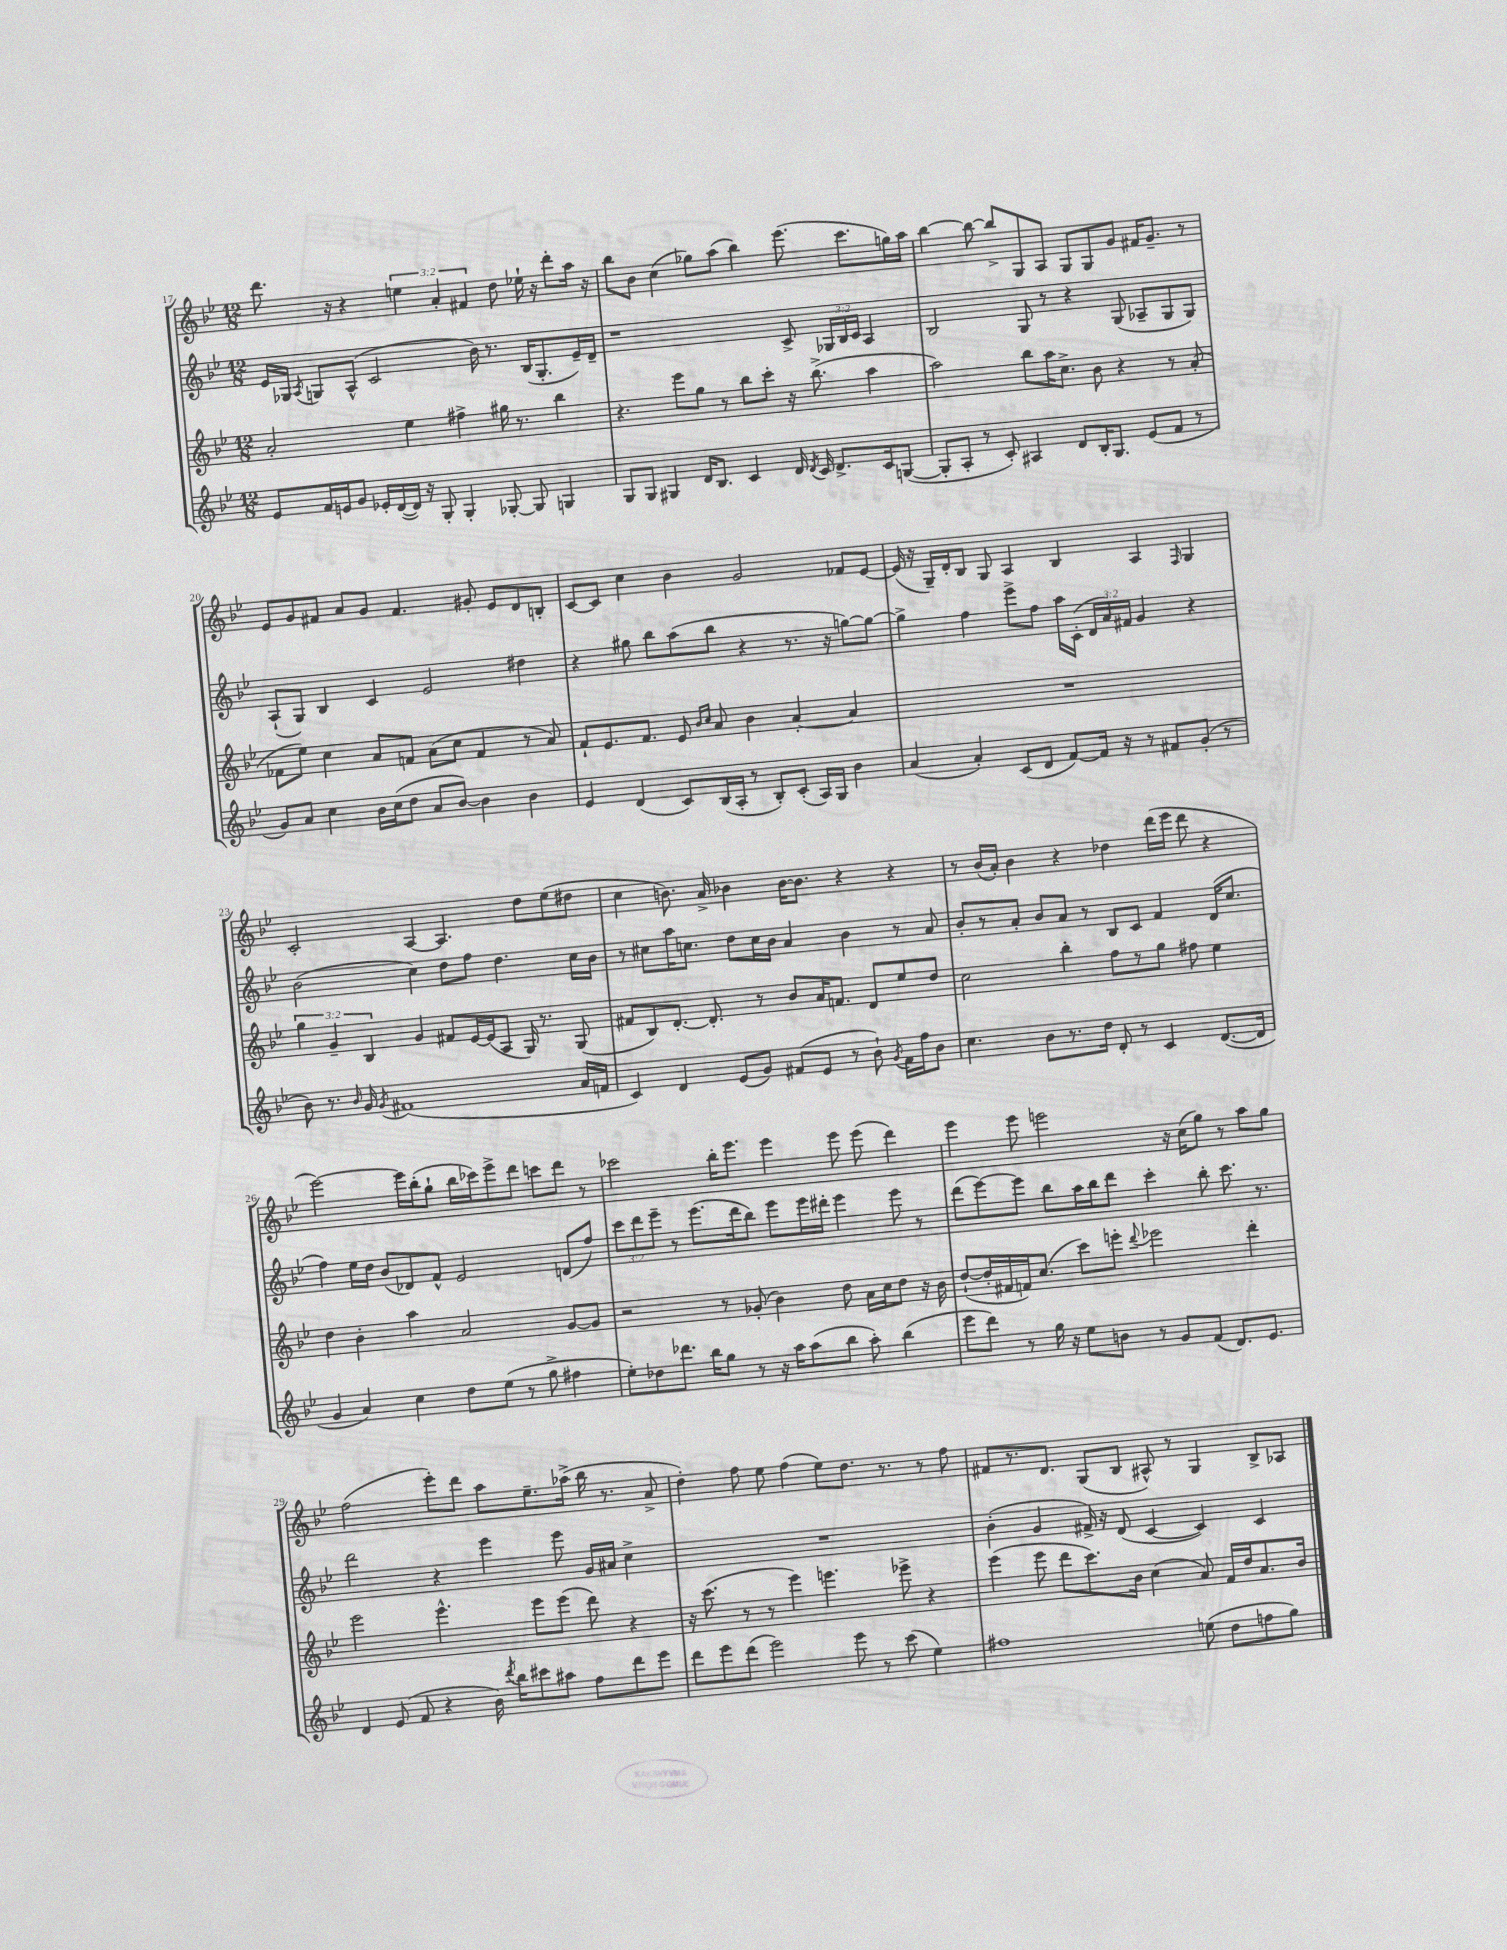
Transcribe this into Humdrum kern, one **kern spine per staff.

**kern	**kern	**kern	**kern
*part4	*part3	*part2	*part1
*staff4	*staff3	*staff2	*staff1
*clefG2	*clefG2	*clefG2	*clefG2
*k[b-e-]	*k[b-e-]	*k[b-e-]	*k[b-e-]
*M12/8	*M12/8	*M12/8	*M12/8
=17	=17	=17	=17
8e-/L	2a'/	16e-/LL	8.ddd\
.	.	16G-X/JJ	.
.	.	8qA/	.
16f/L	.	8Gn/L	.
16en/J	.	.	16r
8g/J	.	(8A^^/J	4r
16e-X'/LL	.	2c/	.
([16d/	.	.	.
16d/JJ])	4ee-\	.	6een\
16r	.	.	.
8G'/	.	.	.
.	.	.	6a'/
4G'/	4ff#X^\	.	.
.	.	.	6f#X/
.	.	16b-\)	.
.	.	8.r	.
[8G-X'/	16gg#X\	.	8dd\
.	8.r	.	.
8G-/]	.	(16B-/KL	16ee-X`\
.	.	8.G'/	16r
4Gn/	4bb-\	.	8ddd'\L
.	.	16e-~/L)	16aa\Jk
.	.	16d~/JJ	16r
=18	=18	=18	=18
8G/L	4.r	1r	8bb-\L
8G/J	.	.	8b-\J
4G#X/	.	.	(4cc\
.	8eee-\L	.	.
16d/KL	8gg\J	.	8gg-X\L)
8.B-/J	.	.	.
.	8r	.	(8aa\J
4c/	8bb-\L	.	4bb-\)
.	8ccc'\J	.	.
16d/	16r	8c^/	(8.eee-\
8qd/	.	.	.
16c/	(8.bb-^\	.	.
8.d^/L	.	24G-X/LL	.
.	.	24B-/	.
.	.	.	8.ccc\L
.	.	24c/JJ	.
.	4aa\	4A/	.
16c/k	.	.	.
([8Gn/J	.	.	16ggn\L)
.	.	.	16aa\JJ
=19	=19	=19	=19
8G'/L]	2aa\)	2B-/	[4bb-\
8A'/J	.	.	.
8r	.	.	8bb-\_
8c'/)	.	.	8bb-^/L]
4A#X/	8bb-\L	8G/	8G/
.	16aa\K	8r	8A/J
.	8.cc^\J	.	.
8d/L	.	4r	8G/L
16B-'/K	8b-\	.	8G/
8.G/J	.	.	.
.	4r	(8G/	8g/J
(8e-/L	.	8A-X~/L	16f#X/KL
.	.	.	8.g~/J
8f/J	8r	8G/	.
8r	(8a'/	8G/J)	8r
!!LO:LB:g=z
=20	=20	=20	=20
8g/L)	8f-X\L	(8A`/L	8e-/L
8a/J	8ee-\J)	8G/J)	8g/
4cc\	4cc\	4B-/	8f#X/J
.	.	.	8a/L
16b-\LL	8a/L	4c/	8g/J
(16cc\J	.	.	.
8dd\J	8fn/J	.	4.f#/
8a/L	(8a\L	2e-/	.
[8b-/J)	8cc\J	.	.
4b-\]	4f/	.	8g#X'/
.	.	.	8e-/L
4b-\	8r	4dd#X\	8d/
.	8a/)	.	8Bn'/J
=21	=21	=21	=21
4e-/	8f`/L	4r	[8c/L
.	8.e-/	.	8c/J]
(4d/	.	8gg#X\	4cc\
.	8.f/J	.	.
.	.	8bb-\L	.
8c/L)	8e-/	(8aa\	4b-\
.	16qqb-/LL	.	.
.	16qqcc/JJ	.	.
(16B-/L	8a/	8bb-\J	.
16A'/JJ	.	.	.
8r	4b-\	4r	2g/
8B-'/L)	.	.	.
(8c'/J	[4a'/	8.r	.
16A/LL)	.	.	.
16G/JJ	.	16r	.
4b-\	4a/]	[8ggn\L)	8f-X/L
.	.	8gg\J_	[8e-/J
=22	=22	=22	=22
(4a/	1.r	4gg^\]	(16e-/]
.	.	.	16r
.	.	.	16G~/LL)
.	.	.	16d'/J
4a'/)	.	4ff\	8B-/J
.	.	.	8G/
(8c/L	.	8eee-^\L	4A/
8d/J	.	8ff\J	.
[8f/L)	.	16aa\LL	4B-/
.	.	(16c'\JJ	.
16f/Jk]	.	24d/LL	.
.	.	24a/)	.
16r	.	.	.
.	.	24f#X/JJ	.
8r	.	4g/	4A/
8f#X/L	.	.	.
.	.	.	16qqF/
(8g'/J	.	4r	4G/
8r	.	.	.
!!LO:LB:g=z
=23	=23	=23	=23
8b-\)	6gg\	(2b-\	2c'/
8.r	.	.	.
.	6g~/	.	.
16qqb-/	.	.	.
16g/	.	.	.
.	6B-/	.	.
8qg/	.	.	.
(1f#X	.	.	.
.	4g/	4cc\)	[4A/
.	8f#X/L	8dd\L	4.A/]
.	[16e-/L	8ff\J	.
.	(16e-/J]	.	.
.	8A/J	4.dd\	.
.	16G/)	.	8dd\L
.	8.r	.	.
.	.	.	(8ee-\
16a/LL	(8G/	16cc\LL	8dd#X\J
16fn/JJ	.	16b-\JJ	.
=24	=24	=24	=24
4c/)	8f#X/L	8r	4cc\
.	8B-/)	8cc#X\L	.
4d/	[8.d'/J	16aa\K	8.bn\)
.	.	8.ccn\J	.
.	8.d'/]	.	16a^/
(8e-/L	.	8dd\L	4b-X\
8g/J)	8r	16cc\L	.
.	.	16b-\JJ	.
(8f#X/L	8b-/L	4a/	[16b-\KL
.	.	.	8.b-\J]
8e-/J	16a/K	.	.
.	8.fn/J	.	.
8r	.	4b-\	4r
8b-`\)	8d/L	.	.
8qg/	.	.	.
16f#\LL	8ee-/	8r	4r
16ff\J	.	.	.
8b-\J	8dd/J	8a/	.
=25	=25	=25	=25
4.cc\	2cc\	8b-'/L	8r
.	.	8r	(16b-/LL
.	.	.	16a'/JJ)
.	.	8a'/J	4b-\
8b-\L	.	8b-/L	.
8.r	4bb-'\	8a/J	4r
.	.	8r	.
16dd\Jk	.	.	.
8d'/	8ff\L	8B-/L	4dd-X\
8r	8r	8c/J	.
4c/	8gg\J	4f/	(16ddd\LL
.	.	.	16eee-\JJ
.	8ff#X\	.	8ddd\
([8.d/L	4ee-\	(16d/KL	4r
.	.	8.cc/J	.
16d/Jk]	.	.	.
!!LO:LB:g=z
=26	=26	=26	=26
4g/	4dd\	4ff\)	[2eee-\)
4a/)	4b-'\	16ee-\LL	.
.	.	16dd\JJ	.
.	.	(8b-/L	.
4cc\	4aa\	8d-X/)	16eee-\LL]
.	.	.	(16bb-'\J
.	.	8f^^/J	8gg`\J
8dd\L	2a/	2e-/	16bb-\LL
.	.	.	16ccc-X\J)
(8ee-\J	.	.	8eee-^\
8r	.	.	8ddd\J
8gg^\	.	.	8cccn\L
4ff#X\	[8g/L	(8dn/L	8ddd\J
.	8g/J]	8ff/J)	8r
=27	=27	=27	=27
8ee-'\L)	2r	12ccc\L	2ccc-X\
.	.	12ddd\	.
8dd-X\	.	.	.
.	.	12eee-~\J	.
8.ddd-X\J	.	8r	.
.	.	(8.eee-\L	.
16bb-\KL	.	.	.
8gg\J	8r	.	16bb-'\KL
.	.	16ddd\k	8.eee-\J
8r	(8g-X'/	8bb-\J)	.
16r	4b-\)	8eee-\L	4eee-\
16aa\KL	.	.	.
(8aa\	.	16eee-\L	.
.	.	16ddd#X'\JJ	.
8bb-\J	8dd\	4eee-\	8eee-\
8aa'\)	16a\LL	.	(8eee-\
.	16cc\J	.	.
(4bb-\	8dd\J	8eee-\	4ddd\)
.	16r	8r	.
.	16b-\	.	.
=28	=28	=28	=28
8eee-\L	([8dd`/L	(8ddd\L	4eee-\
8ddd\J)	16dd'/L]	[8eee-\)	.
.	16f#X/	.	.
8r	16fn/J)	8eee-\J]	8eee-\
.	(8.cc/J	.	.
16gg\	.	8bb-\L	2eeen\
16r	.	.	.
8ee-\L	8ccc\L)	16aa\L	.
.	.	16bb-\J	.
8bn\J	8eeen'\J	8ddd\J	.
.	8qqddd/	.	.
8r	2eee-X\	4ccc'\	.
8g/L	.	.	16r
.	.	.	(16cc\KL
(8f/J	.	8bb-'\	8gg\J)
8.d/L)	.	8.ccc\	8r
.	4ddd'\	.	8aa\L
8.e-/J	.	8.r	.
.	.	.	8gg\J
!!LO:LB:g=z
=29	=29	=29	=29
4d/	2eee-\	2ddd\	(2ff\
(8e-/	.	.	.
8f/	.	.	.
4r	4.eee-^^\	4r	8eee-'\L)
.	.	.	8ddd\J
16b-\)	.	4eee-\	8aa\L
8qddd/	.	.	.
16bb-\KL	.	.	.
8ccc#X\	8eee-\L	.	8.ee-~\
8aa#X\J	(8eee-\J	8eee-\	.
.	.	.	(16aa-X^\Jk
8ff\L	8ddd\)	16g/LL	16bb-\
.	.	16a#X/JJ	8.r
8ddd\	4r	4cc^\	.
8eee-\J	.	.	8a^/
=30	=30	=30	=30
8ddd\L	16r	1.r	4dd'\)
.	(8.ccc\	.	.
8eee-\	.	.	.
(8ddd\J	8r	.	8ff\
2eee-\)	8r	.	8ee-\
.	4eee-\)	.	(4ff\
.	4.eeen\	.	8ee-\L)
8eee-\	.	.	8.dd\J
8r	.	.	.
.	.	.	8.r
(8ccc\	8eee-X^\	.	.
4ee-\)	4r	.	8r
.	.	.	8ff\
=31	=31	=31	=31
1ff#X	(4eee-\	(4b-'\	8f#X/L
.	.	.	8.r
.	8eee-\	4g/	.
.	.	.	8.d/J
.	8ddd\L	.	.
.	8.ccc\)	16f#X^/)	(8G/L
.	.	16r	.
.	.	(8d/	8B-/J
.	16b-\Jk	.	.
.	(4cc\	[4c/	8A#X^^/)
.	.	.	8r
(8een\	8a/)	4c/])	4G/
8dd\L	16f/LL	.	.
.	16dd/J	.	.
8ffn\	8.a/	4c/	8B-^/L
8gg\J)	.	.	8A-X/J
.	16b-/Jk	.	.
==	==	==	==
*-	*-	*-	*-
